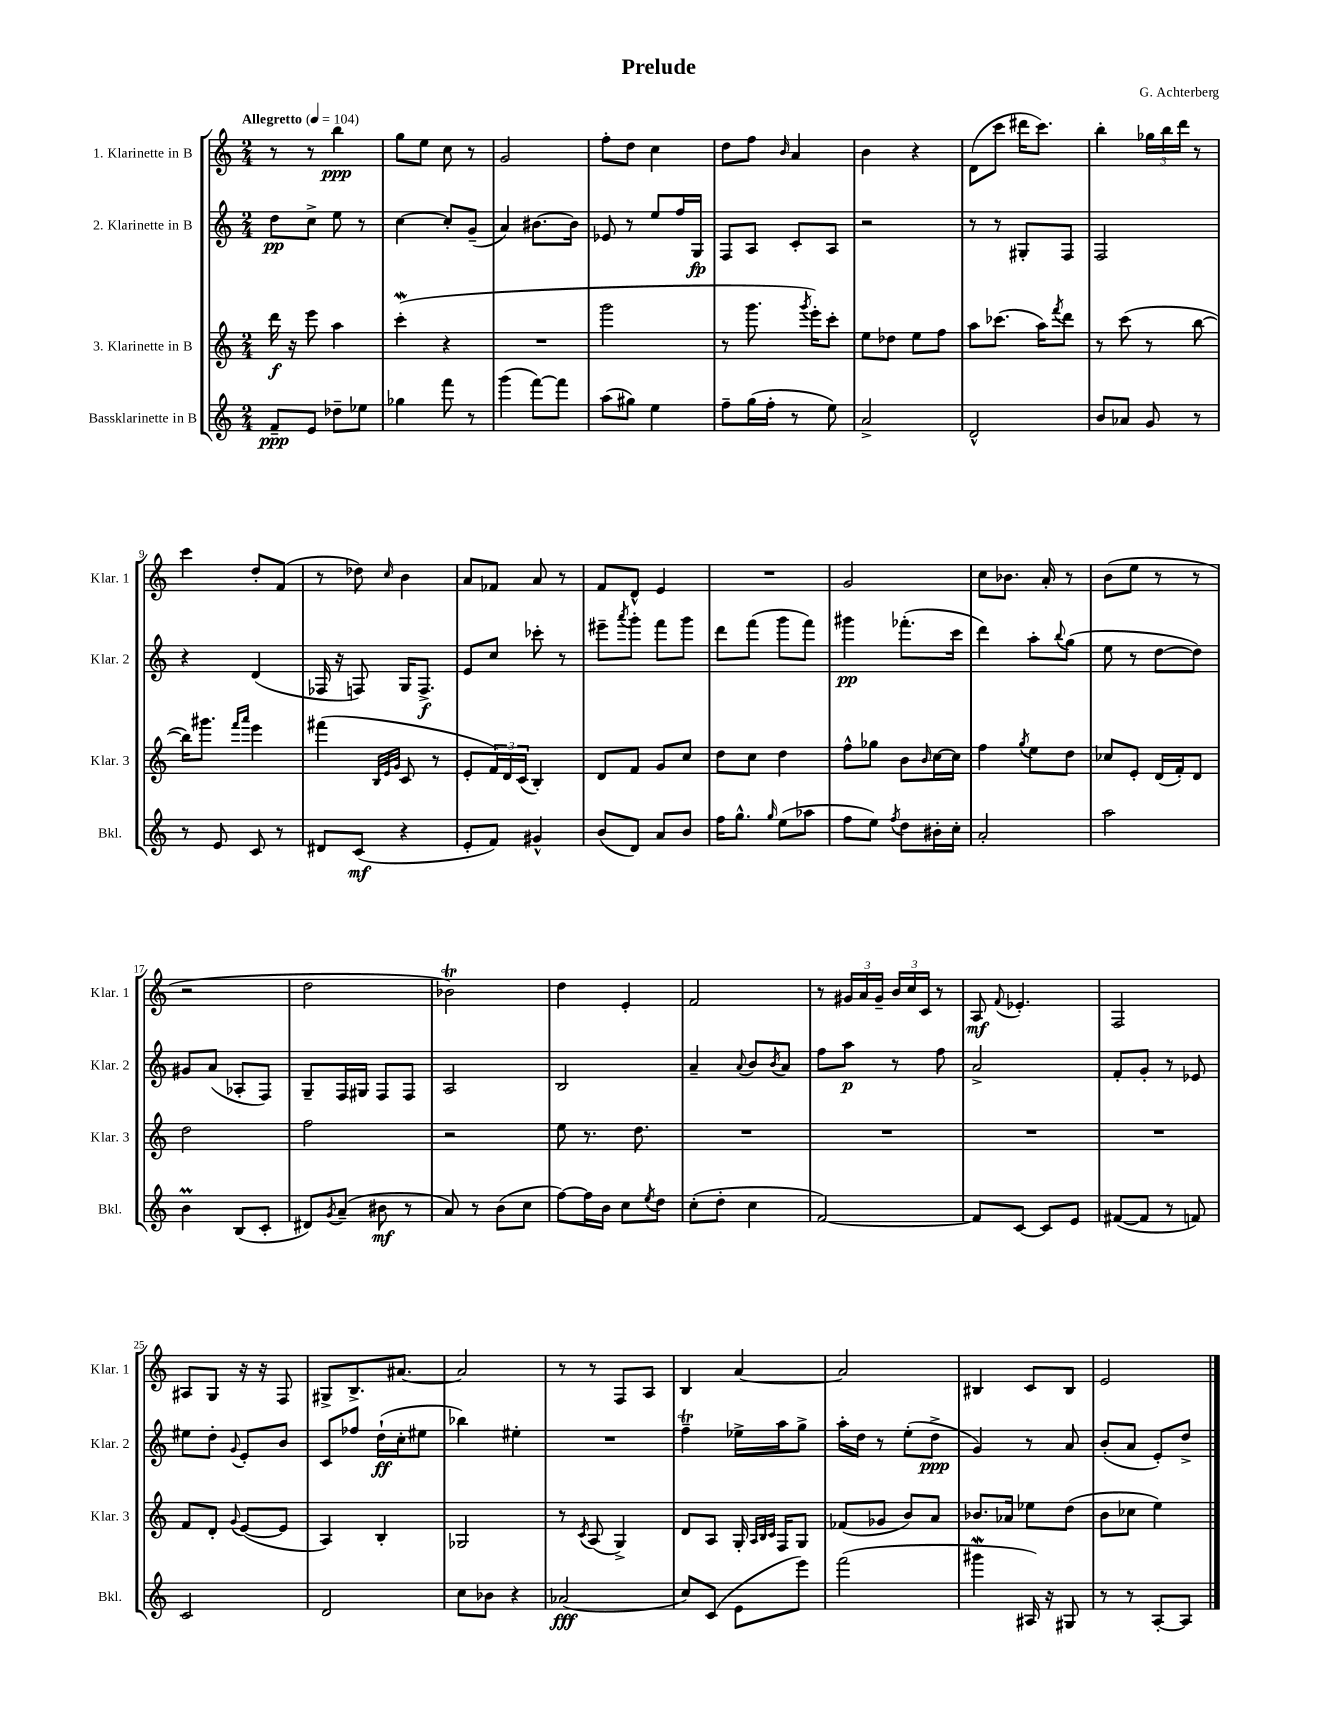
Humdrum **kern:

**kern	**kern	**kern	**kern
*staff4	*staff3	*staff2	*staff1
*clefG2	*clefG2	*clefG2	*clefG2
*k[]	*k[]	*k[]	*k[]
*M2/4	*M2/4	*M2/4	*M2/4
*MM104	*MM104	*MM104	*MM104
8f~	16ddd	8dd	8r
.	16r	.	.
8e	8eee	8cc^	8r
8dd-~	4aa	8ee	4bb
8ee-	.	8r	.
=	=	=	=
4gg-	(4ccc'	[4cc	8gg
.	.	.	8ee
8fff	4r	8cc']	8cc
8r	.	(8g~	8r
=	=	=	=
(4ggg	2r	4a)	2g
[8fff)	.	[8.b#	.
8fff]	.	.	.
.	.	16b#]	.
=	=	=	=
(8aa	2ggg	8e-	8ff'
8gg#)	.	8r	8dd
4ee	.	8ee	4cc
.	.	16ff	.
.	.	16G	.
=	=	=	=
8ff~	8r	8F	8dd
(16gg	8.ggg	8A	8ff
16ff'	.	.	.
.	.	.	16qqb
8r	.	8c'	4a
.	8qggg	.	.
.	16eee')	.	.
8ee)	8ccc'	8A	.
=	=	=	=
2a^	8ee	2r	4b
.	8dd-	.	.
.	8ee	.	4r
.	8ff	.	.
=	=	=	=
2d^^	8aa	8r	(8d
.	(8.ccc-	8r	8ccc
.	.	8G#'	16ddd#
.	16aa)	.	8.ccc)
.	8qfff	.	.
.	8ddd	8F	.
=	=	=	=
8b	8r	2F	4bb'
8a-	(8ccc	.	.
8g	8r	.	24gg-
.	.	.	24bb
.	.	.	24ddd
8r	[8bb	.	8r
=	=	=	=
8r	16bb])	4r	4ccc
.	8.ggg#	.	.
8e	.	.	.
.	16qqfff	.	.
.	16qqaaa	.	.
8c	4eee	(4d	8dd'
8r	.	.	(8f
=	=	=	=
8d#	(4fff#	16F-	8r
.	.	16r	.
(8c	.	8F)	8dd-)
.	32qqB	.	.
.	32qqe	.	.
.	32qqg	.	16qqcc
4r	8c	16G	4b
.	.	8.F^	.
.	8r	.	.
=	=	=	=
8e'	8e'	8e	8a
8f)	24f)	8cc	8f-
.	24d	.	.
.	(24c	.	.
4g#^^	4B')	8ccc-'	8a
.	.	8r	8r
=	=	=	=
(8b	8d	8eee#~	8f
.	.	8qaaa	.
8d)	8f	8ggg'	8d^^
8a	8g	8fff	4e
8b	8cc	8ggg	.
=	=	=	=
16ff	8dd	8ddd	2r
8.gg^^	.	.	.
.	8cc	(8fff	.
16qqgg	.	.	.
(8ee	4dd	8ggg	.
8aa-	.	8fff)	.
=	=	=	=
8ff	8ff^^	4ggg#	2g
8ee)	8gg-	.	.
8qff	.	.	.
8dd	8b	(8.fff-'	.
.	16qqb	.	.
16b#'	[16cc	.	.
16cc'	16cc]	16ccc	.
=	=	=	=
2a'	4ff	4ddd)	8cc
.	.	.	8.b-
.	8qgg	.	.
.	8ee	8aa'	.
.	.	.	16a'
.	.	8qqbb	.
.	8dd	(8gg	8r
=	=	=	=
2aa	8cc-	8ee	(8b
.	8e'	8r	8ee
.	(16d	[8dd	8r
.	16f')	.	.
.	8d	8dd])	8r
=	=	=	=
4b	2dd	8g#	2r
.	.	(8a	.
(8B	.	8A-'	.
8c'	.	8F)	.
=	=	=	=
8d#)	2ff	8G~	2dd
8qg	.	.	.
(8a~	.	16F	.
.	.	16G#	.
8b#	.	8F	.
8r	.	8F	.
=	=	=	=
8a)	2r	2A	2b-)
8r	.	.	.
(8b	.	.	.
8cc	.	.	.
=	=	=	=
[8ff)	8ee	2B	4dd
16ff]	8.r	.	.
16b	.	.	.
8cc	.	.	4e'
.	8.dd	.	.
8qee	.	.	.
8dd	.	.	.
=	=	=	=
(8cc'	2r	4a~	2f
8dd'	.	.	.
.	.	8qqa	.
4cc	.	8b	.
.	.	8qb	.
.	.	8a	.
=	=	=	=
[2f)	2r	8ff	8r
.	.	8aa	24g#
.	.	.	24a
.	.	.	24g#~
.	.	8r	24b
.	.	.	24cc
.	.	.	24c
.	.	8ff	8r
=	=	=	=
8f]	2r	2a^	8A
.	.	.	8qqf
[8c	.	.	4.e-'
8c]	.	.	.
8e	.	.	.
=	=	=	=
([8f#	2r	8f'	2F
8f#]	.	8g'	.
8r	.	8r	.
8f)	.	8e-	.
=	=	=	=
2c	8f	8ee#	8A#
.	8d'	8dd'	8G
.	8qqg	8qqg	.
.	([8e	8e'	16r
.	.	.	16r
.	8e]	8b	8F
=	=	=	=
2d	4A)	8c	8G#^
.	.	8ff-	8.B^
.	4B'	(16dd`	.
.	.	16cc'	[8.a#
.	.	8ee#	.
=	=	=	=
8cc	2G-	4bb-)	2a#]
8b-	.	.	.
4r	.	4ee#'	.
=	=	=	=
(2a-	8r	2r	8r
.	8qc	.	.
.	(8A	.	8r
.	4G^)	.	8F
.	.	.	8A
=	=	=	=
8cc)	8d	4ff~	4B
(8c	8A	.	.
8e	16G'	16ee-^	[4a
.	32qqA	.	.
.	32qqB	.	.
.	32qqc	.	.
.	16F	16aa	.
8eee)	8G	8gg^	.
=	=	=	=
(2fff	(8f-	16aa'	2a]
.	.	16dd	.
.	8g-	8r	.
.	8b)	(8ee'	.
.	8a	8dd^	.
=	=	=	=
4ggg#	8.b-	4g)	4B#
.	16a-	.	.
16A#)	8ee-	8r	8c
16r	.	.	.
8G#	(8dd	8a	8B#
=	=	=	=
8r	8b	(8b'	2e
8r	8cc-	8a	.
[8A'	4ee)	8e')	.
8A]	.	8dd^	.
==	==	==	==
*-	*-	*-	*-
